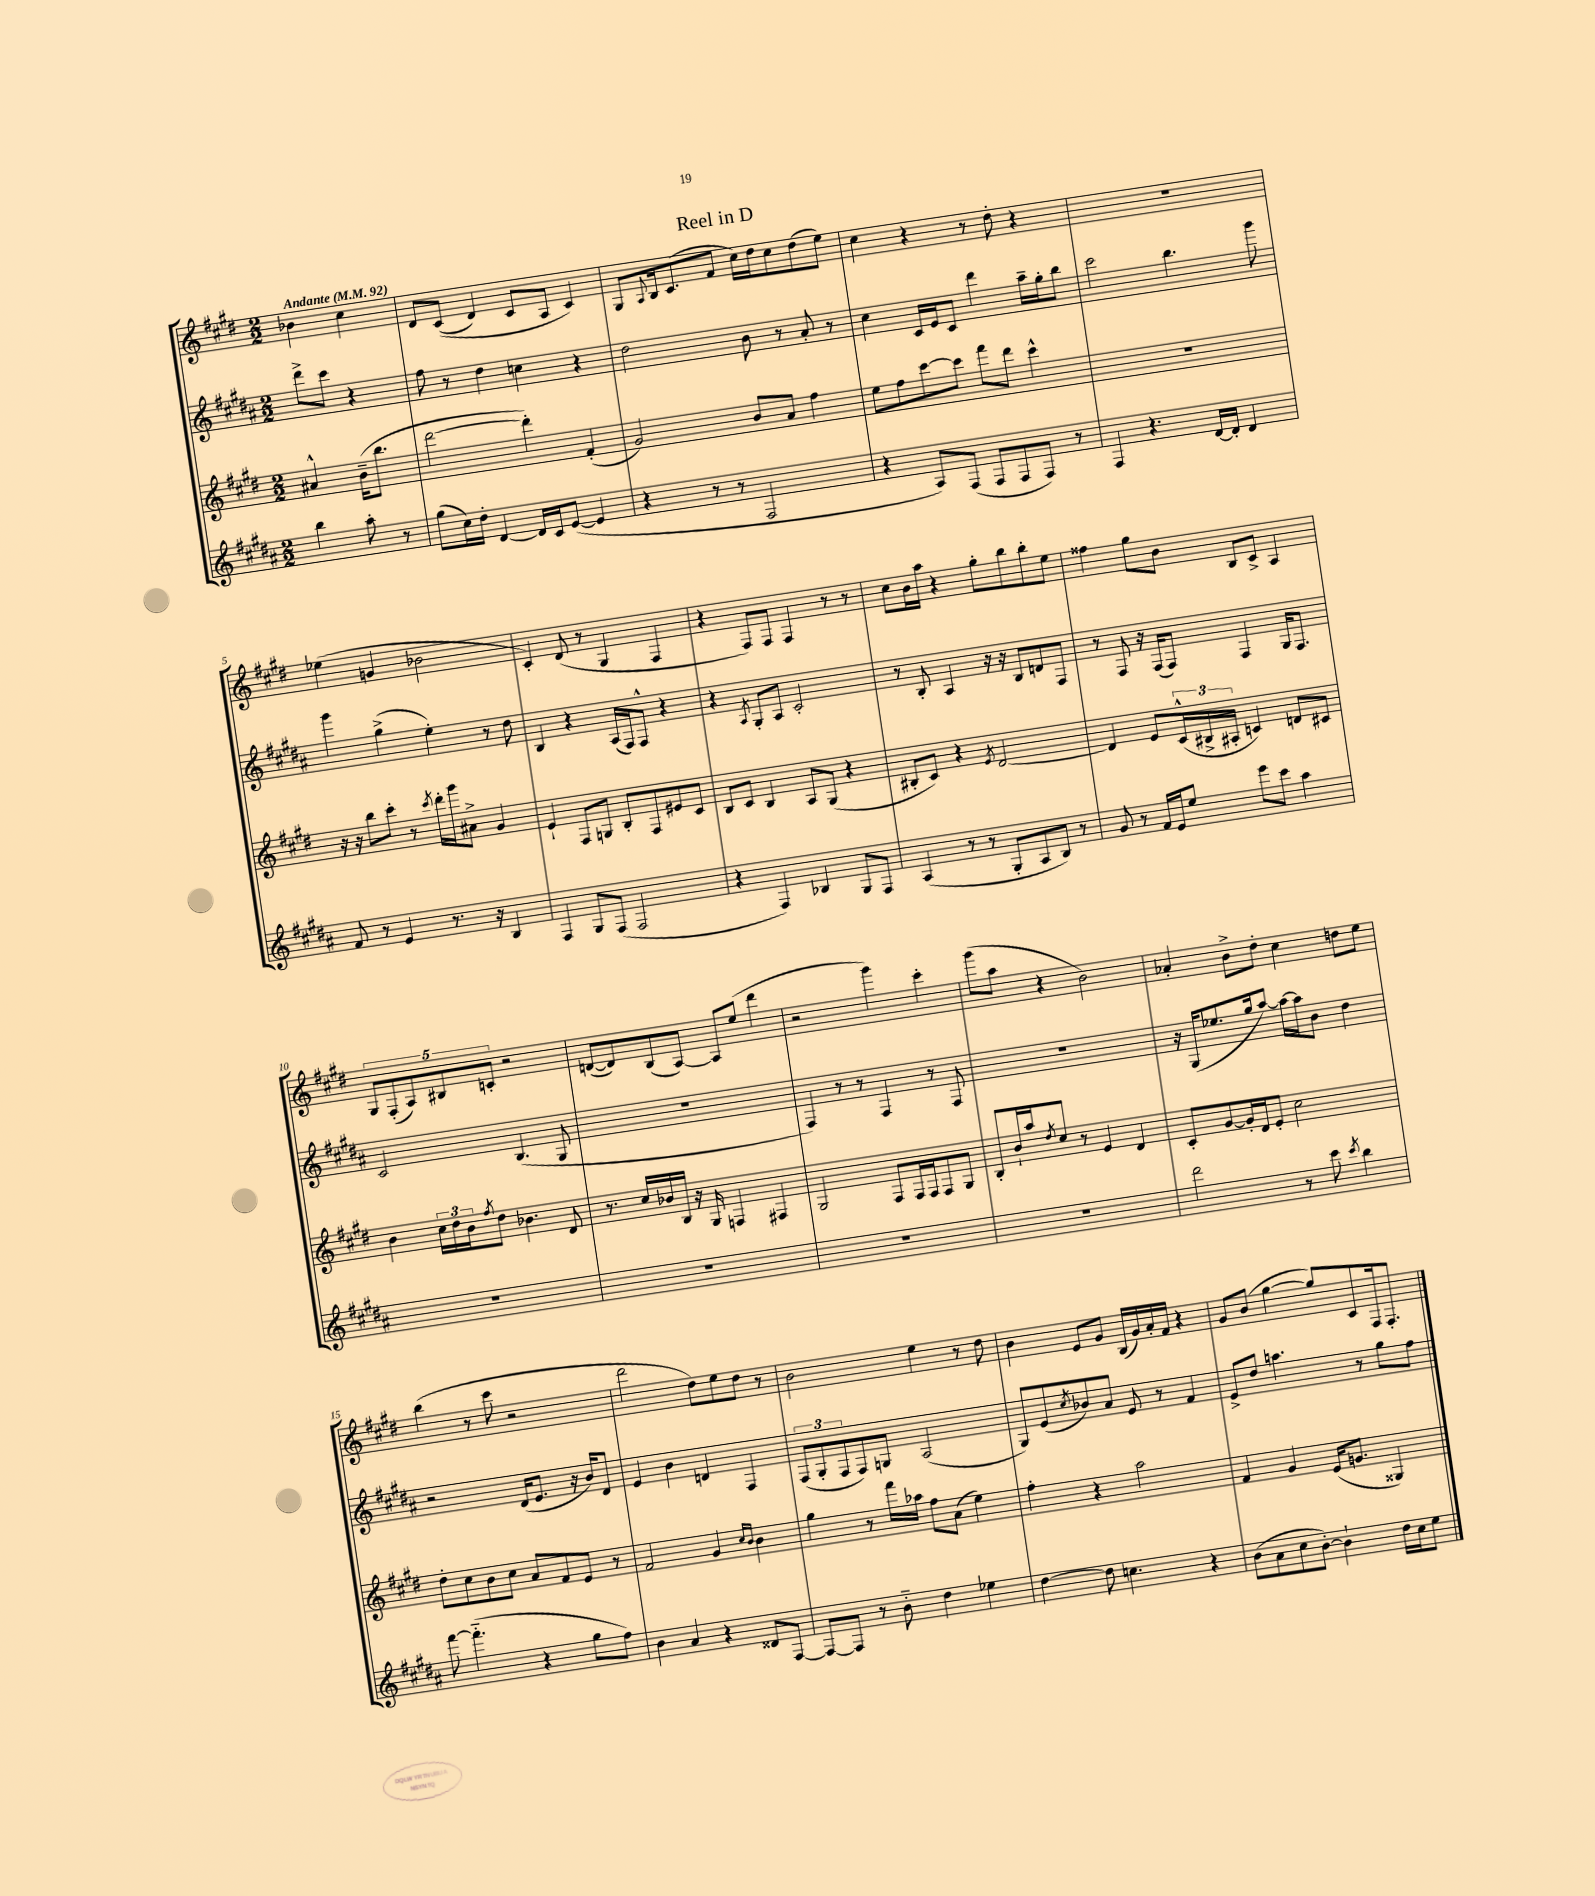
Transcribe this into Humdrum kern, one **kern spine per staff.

**kern	**kern	**kern	**kern
*staff4	*staff3	*staff2	*staff1
*clefG2	*clefG2	*clefG2	*clefG2
*k[f#c#g#d#a#]	*k[f#c#g#d#]	*k[f#c#g#d#a#]	*k[f#c#g#d#]
*M2/2	*M2/2	*M2/2	*M2/2
*MM92	*MM92	*MM92	*MM92
4bb\	4a#^^/	8ddd#^\L	4b-\
.	.	8ccc#\J	.
8aa#'\	(16b~\LK	4r	4cc#\
.	8.bb\J	.	.
8r	.	.	.
=	=	=	=
(8gg#\L	[2ddd#\	8ff#\	8d#/L
16cc#\L)	.	8r	&((8c#/J
16dd#'\JJ	.	.	.
[4d#/	.	4dd#\	4d#/)
16d#/]LL	4ddd#'\])	4cc\	8c#/L
16c#/J	.	.	.
([8e/J	.	.	8A/J
4e/]	(4f#'/	4r	4c#/&)
=	=	=	=
4r	2g#/)	2dd#\	8G#/L
.	.	.	8qqA/
.	.	.	16B/k
.	.	.	(8.c#/
8r	.	.	.
8r	.	.	8f#/J
2F#/	8b/L	8b\	16cc#\LL)
.	.	.	16dd#\J
.	8a/J	8r	8cc#\
.	4ff#\	8a#'/	(8dd#\
.	.	8r	8ee\J)
=	=	=	=
4r	8ee\L	4cc#\	4cc#\
.	8ff#\	.	.
8A#/L)	[8ccc#\	16c#/LL	4r
.	.	16e/J	.
(8F#/J	8ccc#\]J	8c#/J	.
8F#/L	8fff#\L	4ddd#\	8r
8F#/	8ddd#\J	.	8dd#'\
8F#/J)	4ccc#^^\	16aa#~\LL	4r
.	.	16gg#'\J	.
8r	.	8bb\J	.
=	=	=	=
4F#/	1r	2ccc#\	1r
4.r	.	.	.
.	.	4.bb\	.
[16d#/LL	.	.	.
16d#'/]JJ	.	.	.
4d#/	.	.	.
.	.	8ggg#\	.
=	=	=	=
8f#/	16r	4ggg#\	(4ee-\
.	16r	.	.
8r	8bb\L	.	.
4e/	8ccc#'\J	(4gg#^\	4g/
.	8r	.	.
.	8qccc#/	.	.
8.r	16ddd#'\LL	4ee'\)	2b-\
.	16ggg#\J	.	.
.	8a#^\J	.	.
16r	.	.	.
4B/	4g#/	8r	.
.	.	8dd#\	.
=	=	=	=
4F#/	4e`/	4B/	4c#'/)
8G#/L	8F#/L	4r	(8d#/
(8F#/J	8G/J	.	8r
2F#/	8B'/L	(16A#/LL	4G#/
.	.	16F#/J)	.
.	8F#/	8F#^^/J	.
.	8e#/	4r	4F#/
.	8c#/J	.	.
=	=	=	=
4r	8B/L	4r	4r
.	8c#/J	.	.
.	.	8qA#/	.
4F#/)	4B/	8G#'/L	8F#/L)
.	.	8A#/J	8F#/J
4B-/	8A/L	2c#'/	4F#/
.	(8G#/J	.	.
8G#/L	4r	.	8r
8F#/J	.	.	8r
=	=	=	=
(4A#/	8B#'/L	8r	8cc#\L
.	8c#/J)	8B'/	16b\L
.	.	.	16aa\JJ
8r	4r	4A#/	4r
8r	.	.	.
.	8qe/	.	.
8G#'/L	[2d#/	16r	8gg#'\L
.	.	16r	.
8A#/	.	8B/L	8bb\
8B/J)	.	8d/	8bb'\
8r	.	8F#/J	8ee\J
=	=	=	=
8g#/	4d#/]	8r	4ff##\
8r	.	8F#/	.
16f#/LL	8e/L	16r	8gg#\L
16e/J	.	(16F#/LK	.
8ee/J	(24c#^^/L	8F#/J)	8b\J
.	24B#^/	.	.
.	24A#'/JJ	.	.
8eee\L	4c/)	4F#/	8B/L
8ccc#\J	.	.	8c#^/J
4aa#\	8d/L	16G#/LK	4A/
.	.	8.F#/J	.
.	8c#/J	.	.
=	=	=	=
1r	4b\	2c#/	10G#/L
.	.	.	(10F#'/
.	.	.	10A/)
.	24cc#\LL	.	.
.	24dd#\	.	.
.	.	.	10B#/
.	24b\J	.	.
.	8qff#/	.	.
.	8dd#\J	.	.
.	.	.	10c'/J
.	4.b-\	(4.B/	2r
.	8d#/	8G#/	.
=	=	=	=
1r	8.r	1r	([8d/L
.	.	.	8d/])
.	16cc#/LL	.	.
.	16b-/	.	(8B/
.	16B/JJ	.	.
.	16r	.	[8A/J)
.	16G#/	.	.
.	4F/	.	8A/]L
.	.	.	(8ee/J
.	4F#/	.	4ddd#\
=	=	=	=
1r	2G#/	4F#/)	2r
.	.	8r	.
.	.	8r	.
.	8F#/L	4F#/	4ggg#\)
.	16F#/L	.	.
.	16F#/J	.	.
.	8F#/	8r	4ccc#'\
.	8G#/J	8F#/	.
=	=	=	=
1r	8B'/L	1r	(8ggg#\L
.	16b`/L	.	8aa\J
.	16aa/J	.	.
.	8qdd#/	.	.
.	8cc#/J	.	4r
.	8r	.	.
.	4e/	.	2b\)
.	4d#/	.	.
=	=	=	=
2ddd#\	8c#'/L	16r	4a-'/
.	.	(16G#/LK	.
.	[8g#/	8.ee-/	.
.	16g#'/]L	.	8b^\L
.	16d#/J	16gg#/k	.
.	8e'/J	[8aa#/J)	8dd#'\J
8r	2cc#\	16aa#\_LL	4cc#\
.	.	16aa#\]J	.
8ccc#\	.	8b\J	.
8qccc#/	.	.	.
4bb\	.	4dd#\	8dd\L
.	.	.	8ee\J
=	=	=	=
[8fff#\	8dd#'\L	2r	(4bb\
(4.fff#'~\]	8cc#\	.	.
.	8b\	.	8r
.	8cc#\J	.	8ccc#\
4r	8a/L	(16d#/LK	2r
.	.	8.e/J	.
.	8f#/	.	.
8gg#\L	8e/J	16r	.
.	.	16b/LK)	.
8ff#\J)	8r	8d#/J	.
=	=	=	=
4b\	2f#/	4e/	2ddd#\
4a#/	.	4b\	.
4r	4g#/	4d/	8dd#\L)
.	.	.	8ee\
.	16qqcc#/LL	.	.
.	16qqb/JJ	.	.
8d##/L	4b\	4F#/	8dd#\J
[8F#/J	.	.	8r
=	=	=	=
8F#/_L	4gg#\	(12F#/L	2b\
.	.	12G#'/	.
8F#/]J	.	.	.
.	.	12F#/	.
8r	8r	8F#/)	.
8b'~\	16fff#\LL	8G/J	.
.	16aa-\JJ	.	.
4dd#\	8ff#\L	(2A#/	4ee\
.	(8a\J	.	.
4ee-\	4ee\)	.	8r
.	.	.	8dd#\
=	=	=	=
[4dd#\	4ff#'\	8G#/L)	4b\
.	.	(8e/	.
.	.	8qcc#/	.
8dd#\]	4r	8b-/)	8e/L
4.cc\	.	8a#/J	8g#/J
.	2aa\	8e/	(16B/LL
.	.	.	16g#/)
.	.	8r	16a'/
.	.	.	16f#/JJ
4r	.	4f#/	4r
=	=	=	=
(8b\L	4f#/	8e^/L	8g#/L
8a#\	.	8dd#/J	(8b/J
8cc#\	4g#/	4.aa\	[4gg#\
[8b'\J)	.	.	.
4b`\]	(16e/LK	.	8gg#/]L)
.	8.g/J	.	.
.	.	8r	8c#/
16dd#\LL	4G##/)	8gg#\L	16F#/k
16cc#\J	.	.	8.F#'/J
8ee\J	.	8ff#\J	.
==	==	==	==
*-	*-	*-	*-
